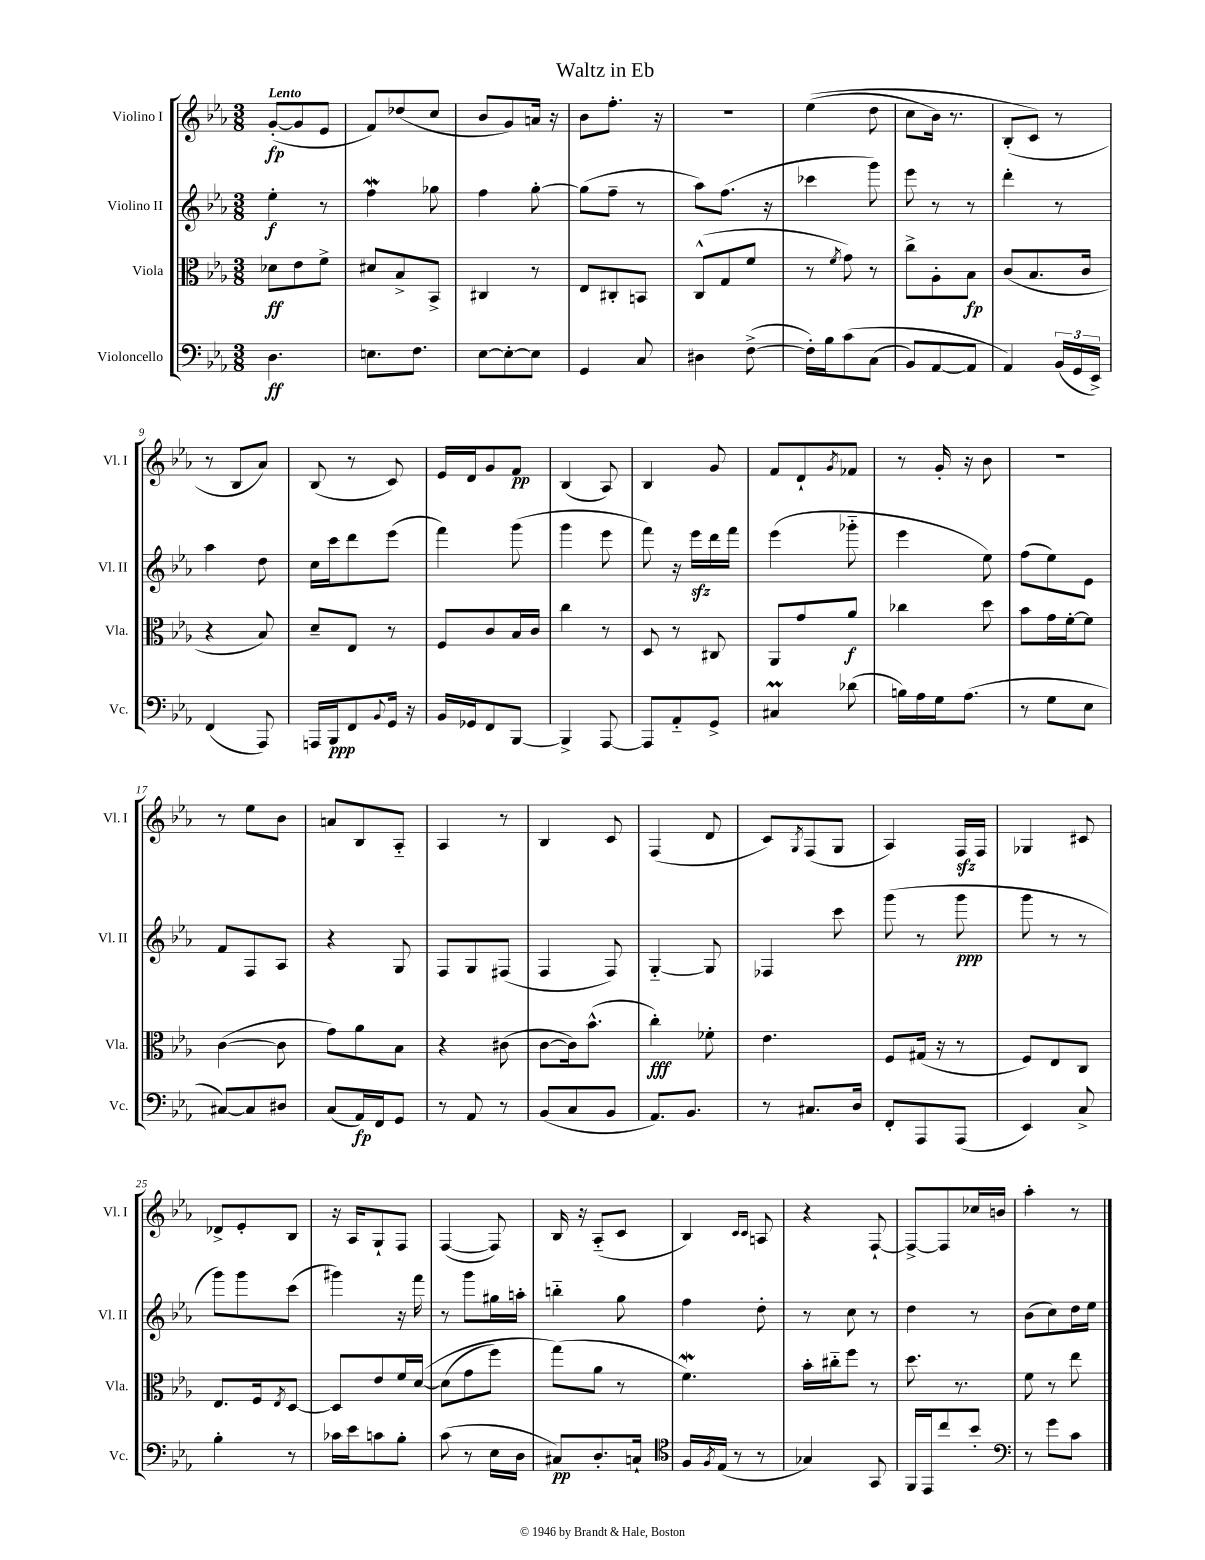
\header { title = "Waltz in Eb" }
<<
\new StaffGroup <<
\new Staff = "s0" \with { instrumentName = "Violino I" shortInstrumentName = "Vl. I" } {
    \clef treble \key ees \major \numericTimeSignature \time 3/8 \tempo "Lento"
    g'8~-.\fp( g'8 ees'8 |
    f'8) des''8( c''8 |
    bes'8 g'8) a'16 r16 |
    bes'8 f''8.-. r16 |
    R4. |
    ees''4(\( d''8 |
    c''8 bes'16) r8. |
    bes8-.( c'8\) r8 |
    r8 bes8 aes'8) |
    bes8( r8 c'8) |
    ees'16 d'16 g'8 f'8\pp |
    bes4( aes8) |
    bes4 g'8 |
    f'8 d'8-! \acciaccatura { g'8 } fes'8 |
    r8 g'16-. r16 bes'8 |
    R4. |
    r8 ees''8 bes'8 |
    a'8 bes8 aes8-_ |
    aes4 r8 |
    bes4 c'8 |
    f4( d'8 |
    c'8) \acciaccatura { g8 } f8( g8 |
    aes4) f16\sfz f16 |
    ges4 cis'8 |
    des'8-> ees'8-. bes8 |
    r16 aes16 g8-! f8 |
    f4~( f8) |
    bes16 r16 aes8-_( c'8 |
    bes4) \grace { c'16 c'16 } a8 |
    r4 f8~-! |
    f8~-> f8 ces''16 b'16 |
    aes''4-. r8 \bar "|." |
}
\new Staff = "s1" \with { instrumentName = "Violino II" shortInstrumentName = "Vl. II" } {
    \clef treble \key ees \major \numericTimeSignature \time 3/8
    ees''4-.\f r8 |
    f''4\mordent ges''8 |
    f''4 g''8~-. |
    g''8( f''8-- r8 |
    aes''8) f''8.( r16 |
    ces'''4 g'''8) |
    ees'''8 r8 r8 |
    d'''4-. r8 |
    aes''4 d''8 |
    c''16 c'''16 d'''8 ees'''8( |
    f'''4) g'''8( |
    g'''4 ees'''8 |
    f'''8) r16 ees'''16\sfz d'''16 f'''16 |
    ees'''4( ges'''8-_ |
    ees'''4 ees''8) |
    f''8( ees''8) ees'8 |
    f'8 f8 aes8 |
    r4 g8 |
    f8 g8 fis8( |
    f4 f8) |
    g4~-_ g8 |
    fes4 c'''8 |
    g'''8( r8 g'''8\ppp |
    g'''8 r8 r8 |
    g'''8) g'''8 c'''8( |
    gis'''4) r16 f'''16 |
    r8 g'''8 gis''16 a''16-. |
    b''4-_ g''8 |
    f''4 d''8-. |
    r8 c''8 r8 |
    d''4 r8 |
    bes'8( c''8) d''16 ees''16 \bar "|." |
}
\new Staff = "s2" \with { instrumentName = "Viola" shortInstrumentName = "Vla." } {
    \clef alto \key ees \major \numericTimeSignature \time 3/8
    des'8\ff ees'8 f'8-> |
    dis'8 bes8-> bes,8-> |
    cis4 r8 |
    ees8 cis8-. b,8 |
    c8-^( g8 f'8 |
    r8 \acciaccatura { f'8 } g'8) r8 |
    c''8-> aes8-. bes8\fp |
    c'8( bes8. c'16 |
    r4 bes8) |
    d'8-- ees8 r8 |
    f8 c'8 bes16 c'16 |
    c''4 r8 |
    d8 r8 cis8 |
    aes,8 g'8 aes'8\f |
    ces''4 d''8 |
    bes'8 g'16 f'16~-. f'8 |
    c'4~( c'8 |
    g'8) aes'8 bes8 |
    r4 cis'8( |
    c'8~ c'16) bes'8.-^( |
    c''4-.\fff) fes'8-. |
    ees'4. |
    f8 gis16( r16 r8 |
    f8) ees8 c8 |
    ees8. f16 \acciaccatura { ees8 } d8~ |
    d8 ees'8 f'16 d'16~\( |
    d'8( g'8 f''8) |
    g''8(\) aes'8 r8 |
    f'4.\mordent) |
    bes'16-. cis''16-_ f''8 r8 |
    d''8. r8. |
    f'8 r8 ees''8 \bar "|." |
}
\new Staff = "s3" \with { instrumentName = "Violoncello" shortInstrumentName = "Vc." } {
    \clef bass \key ees \major \numericTimeSignature \time 3/8
    d4.\ff |
    e8. f8. |
    ees8~ ees8~-. ees8 |
    g,4 c8 |
    dis4 f8~->( |
    f16-.) bes16 c'8\( c8( |
    bes,8) aes,8~ aes,8 |
    aes,4\) \tuplet 3/2 { bes,16( g,16 ees,16->) } |
    f,4( aes,,8) |
    a,,16 bes,,16\ppp f,8 \appoggiatura { bes,8 } g,16 r16 |
    bes,16 ges,16 f,8 bes,,8~ |
    bes,,4-> aes,,8~ |
    aes,,8 aes,8-_ g,8-> |
    cis4\prall des'8( |
    b16) aes16 g16 aes8.( |
    r8 g8 ees8 |
    cis8~) cis8 dis8 |
    c8( aes,16\fp) f,16 g,8 |
    r8 aes,8 r8 |
    bes,8( c8 bes,8 |
    aes,8.) bes,8. |
    r8 cis8. d16 |
    f,8-. aes,,8 aes,,8( |
    ees,4) c8-> |
    bes4-. r8 |
    ces'16 ees'16 c'8 bes8-. |
    c'8( r8 ees16 d16 |
    cis8\pp) d8.-. c16-! |
    \clef tenor f16 \acciaccatura { f8 } ees16( r8 r8 |
    ges4) g,8 |
    f,16 ees,16 c''8 bes'8-. |
    \clef bass r8 g'8 c'8 \bar "|." |
}
>>
>>
